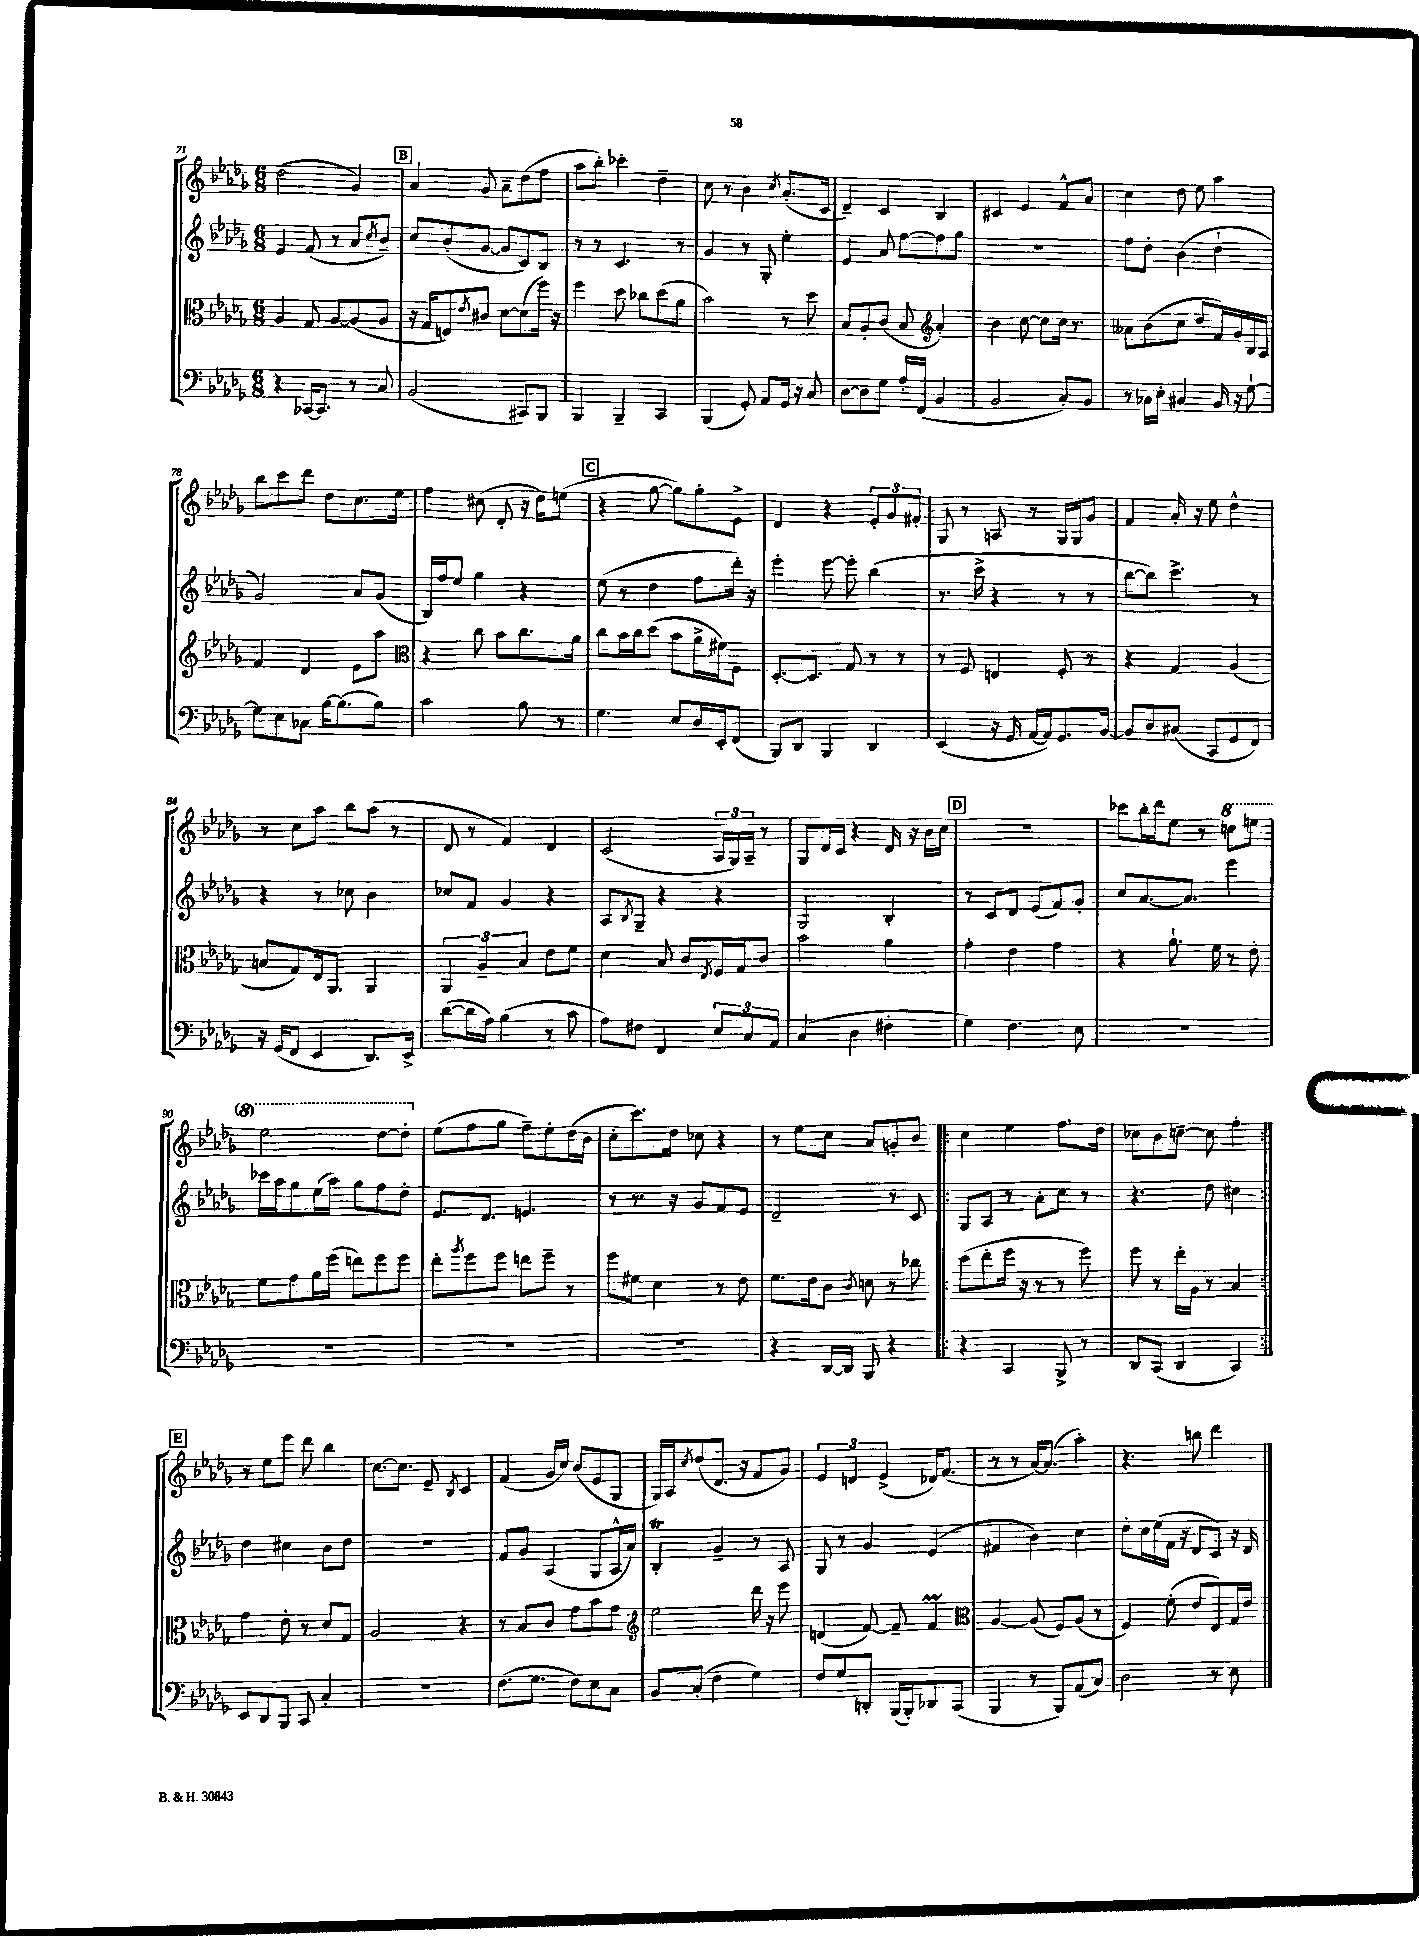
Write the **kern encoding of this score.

**kern	**kern	**kern	**kern
*staff4	*staff3	*staff2	*staff1
*clefF4	*clefC3	*clefG2	*clefG2
*k[b-e-a-d-g-]	*k[b-e-a-d-g-]	*k[b-e-a-d-g-]	*k[b-e-a-d-g-]
*M6/8	*M6/8	*M6/8	*M6/8
4r	4A-/	4e-/	(2dd-\
[16CC-/LK	8G-/	(8f/	.
8.CC-/]J	.	.	.
.	[8A-/L	8r	.
8r	(8A-/]	8a-/L	4g-/)
.	.	8qcc/	.
8C/	8A-/J	8b-~/J)	.
=	=	=	=
(2BB-/	16r	8cc/L	4a-/
.	16G-/LK	.	.
.	8E/)	(8b-'/	.
.	8qe-/	.	.
.	8c#/J	[8g-/J	8g-/
.	[8d-\L	8g-/]L	8a-~\L
8CC#/L)	(8d-\]	8c/)	(8dd-\
8BBB-/J	16ff\Jk)	8B-/J	8ff\J
.	16r	.	.
=	=	=	=
4BBB-/	4ff\	8r	8aa-\L
.	.	8r	8bb-'\J)
4BBB-~/	8dd-\	4.c/	4ccc-'\
.	8cc-\L	.	.
4CC/	(8dd-\	.	4dd-~\
.	8a-\J	8r	.
=	=	=	=
(4BBB-/	2b-\)	4g-/	8cc\
.	.	.	8r
8GG-'/)	.	8r	4b-\
8AA-/L	.	8G-'/	.
.	.	.	8qcc/
16GG-/Jk	8r	4ee-'\	(8.a-'/L
16r	.	.	.
8C/	8dd-\	.	.
.	.	.	16c/Jk
=	=	=	=
[8D-\L	8B-/L	4e-/	4d-~/)
8D-\]	8A-'/	.	.
8G-\J	(8c/J	8a-/	4c/
16A-'/LL	8B-/	[8ff\L	.
(16FF/JJ	.	.	.
*	*clefG2	*	*
4BB-/	4a-'/)	8ff\]	4B-/
.	.	8gg-\J	.
=	=	=	=
2BB-/	4b-\	2.r	4c#/
.	[8cc\	.	4e-/
.	8cc\]L	.	.
8C'/L)	16cc\Jk	.	8f^^/L
.	8.r	.	.
8BB-/J	.	.	8a-/J
=	=	=	=
8r	8a--\L	8ff\L	4cc\
16C-\LL	(8b-\	8dd-'\J	.
16E-'\JJ	.	.	.
4C#/	8cc\J	(4b-\	8dd-\
.	8dd-/L	.	8ee-\
16BB-/	16f/L)	4dd-`\	4aa-\
16r	16g-/	.	.
[8G-`\	16B-/	.	.
.	16A-/JJ	.	.
=	=	=	=
8G-\]L	4f/	2g-/)	8bb-\L
8E-\	.	.	8ccc\
8C-\J	4d-/	.	8ddd-\J
[16B-\LK	.	.	8dd-\L
(8.B-\]	.	.	.
.	8e-\L	8a-/L	8.cc\
8B-\J)	8aa-\J	(8g-/J	.
.	.	.	16ee-\Jk
=	=	=	=
*	*clefC3	*	*
2c\	4r	16B-/LL)	4ff\
.	.	16ff/J	.
.	.	8ee-/J	.
.	8cc\	4gg-\	(8cc#\
.	8b-\L	.	8d-'/
8B-\	8.cc\	4r	16r
.	.	.	16dd-\LK)
8r	.	.	(8ee\J
.	16a-\Jk	.	.
=	=	=	=
4.G-\	8cc\L	(8ee-\	4r
.	16b-\L	8r	.
.	16cc\J	.	.
.	(8dd-\J	4dd-\	[8gg-\
8E-/L	8b-\L	.	8gg-\]L)
16D-/L	16a-^\L	8ff\L	8gg-'\
16EE-'/J	16f#\J)	.	.
(8FF/J	8F\J	16ddd-'\Jk)	8e-^\J
.	.	16r	.
=	=	=	=
8BBB-/L)	[8.D-'/L	4eee-'\	4d-/
8DD-/J	.	.	.
.	8.D-/]J	.	.
4BBB-/	.	[8eee-\	4r
.	8G-/	8eee-'\]	.
4DD-/	8r	(4bb-\	12e-'/L
.	.	.	12g-/
.	8r	.	.
.	.	.	12f#'/J
=	=	=	=
(4EE-/	8r	8.r	8G-/
.	8F/	.	8r
.	.	16ccc^\	.
16r	4E/	4r	8A/
16GG-/	.	.	.
[16AA-/LL	.	.	8r
16AA-/]J)	.	.	.
8.GG-/	8F'/	8r	16G-/LL
.	.	.	16G-/J
.	8r	8r	8g-/J
[16BB-/Jk	.	.	.
=	=	=	=
8BB-/]L	4r	[8bb-\L	4f/
8D-/	.	8bb-\]J)	.
(8C#/J	4G-/	4.ccc^\	16a-'/
.	.	.	16r
8CC/L	.	.	8ee-\
8GG-/	(4A-/	.	4dd-^^\
8FF/J)	.	8r	.
=	=	=	=
16r	8B/L	4r	8r
(16GG-/LK	.	.	.
8FF/J	8G-/)	.	8cc\L
4EE-/	16E-/k	8r	8aa-\J
.	8.AA-/J	.	.
.	.	8cc-\	8bb-\L
8.DD-/L)	4AA-/	4b-\	(8aa-\J
.	.	.	8r
16EE-^/Jk	.	.	.
=	=	=	=
([8d-\L	6AA-/	8cc-/L	8d-/
16d-\]L	.	8f/J	8r
.	6A-~/	.	.
16A-\JJ)	.	.	.
(4B-\	.	4g-/	4f/)
.	6B-/	.	.
8r	8e-\L	4r	4d-/
8c\	8f\J	.	.
=	=	=	=
8A-\L)	4d-\	8A-/L	(2c/
.	.	8qB-/	.
8F#\J	.	8G-~/J	.
4FF/	8B-/	4r	.
.	8c/L	.	.
.	8qE-/	.	.
12E-/L	16F/L	4r	24A-/LL
.	.	.	24G-/)
.	16G-/J	.	.
12C/	.	.	24A-~/JJ
.	8c/J	.	8r
12AA-/J	.	.	.
=	=	=	=
(4C/	2b-\	2G-/	8G-/L
.	.	.	16d-/L
.	.	.	16c/JJ
4D-\	.	.	4r
4F#'\	4a-\	4B-'/	16d-/
.	.	.	16r
.	.	.	16b-\LL
.	.	.	16cc\JJ
=	=	=	=
4G-\)	4g-'\	8r	2.r
.	.	8c/L	.
4.F\	4e-\	8d-/J	.
.	.	(8e-/L	.
.	4g-\	8f/)	.
8E-\	.	8g-'/J	.
=	=	=	=
2.r	4r	8cc/L	8ccc-\L
.	.	[8.a-/	16bb-'\L
.	.	.	16ddd-\J
.	8.a-`\	.	8ee-\J
.	.	8.a-/]J	.
.	.	.	8r
.	16f\	.	.
.	8r	4eee-\	8ccc\L
.	8e-'\	.	8eee\J
=	=	=	=
2.r	8f\L	16ccc-\LL	2eee-\
.	.	16aa-\J	.
.	8g-\	8gg-\	.
.	16a-\L	(16ee-\L	.
.	(16ff\JJ	16aa-\JJ)	.
.	8ee\L)	8gg-\L	.
.	8ff\	8ff\	[8ddd-\L
.	8ff\J	8dd-'\J	8ddd-'\]J
=	=	=	=
2.r	8ee-'\L	8.e-/L	(8ee-\L
.	8qaa-/	.	.
.	8ff\	.	8ff\
.	.	8.d-/J	.
.	8ff\J	.	8gg-\J
.	8ee\L	4.e/	8ff~\L)
.	8ff~\J	.	8ee-'\
.	8r	.	(16dd-\L
.	.	.	16b-\JJ
=	=	=	=
2.r	8ff\L	8r	8cc'\L
.	8f#\J	8.r	8.ccc\)
.	4d-\	.	.
.	.	16r	16dd-\Jk
.	.	8g-/L	8cc-\
.	8r	8f/	4r
.	8e-\	8e-/J	.
=	=	=	=
4r	8.f\L	2d-~/	8r
.	.	.	8ee-\L
.	16e-\k	.	.
[16DD-/LL	8c\J	.	8cc\J
16DD-/]JJ	.	.	.
.	8qc/	.	.
8BBB-/	8d\	.	8a-/L
4r	8r	8r	8g'/
.	8cc-\	8c/	8b-/J
=!|:	=!|:	=!|:	=!|:
4r	(8dd-\L	8G-/L	4cc\
.	8ee-'\	8A-/J	.
4CC/	16ff\Jk	8r	4ee-\
.	16r	.	.
.	8r	8a-'\L	.
8BBB-^/	8r	8cc\J	8.ff\L
8r	8ff\)	8r	.
.	.	.	16dd-\Jk
=	=	=	=
8DD-/L	8ff\	4.r	8cc-\L
(8CC/J	8r	.	8b-\
4DD-/	16ee-'\LL	.	[8cc~\J
.	16A-\JJ	.	.
.	8r	8dd-\	8cc\]
4CC/)	4B-/	4cc#\	4ff'\
=:|!	=:|!	=:|!	=:|!
8EE-/L	4g-\	4dd-\	8r
8DD-/	.	.	8ee-\L
8BBB-/J	8e-'\	4cc#\	8eee-\J
8CC/	8r	.	8ddd-\
4C'/	8d-/L	8b-\L	4bb-\
.	8G-/J	8dd-\J	.
=	=	=	=
2.r	2A-/	2.r	[8.cc\L
.	.	.	8.cc\]J
.	.	.	8e-~/
.	.	.	8qB-/
.	4r	.	4c/
=	=	=	=
(8.F\L	8r	8f/L	(4f/
.	8B-/L	8g-/J	.
8.G-\J	.	.	.
.	8c/J	(4A-/	16g-/LL
.	.	.	16cc/JJ)
8F\L)	8g-\L	.	(8b-/L
8E-\	8b-\	8G-/L	8e-/
8C\J	8g-\J	16A-^^/L	8G-/J
.	.	16a-/JJ)	.
=	=	=	=
*	*clefG2	*	*
8BB-/L	2ee-\	4B-'/	16G-/LL)
.	.	.	16A-/J
.	.	.	8qcc/
(8C'/J	.	.	(8dd-/
4F\	.	4g-~/	8.d-/J
.	.	.	16r
4G-\)	16ddd-\	8r	8f/L
.	16r	.	.
.	8eee-\	8A-/	8g-/J)
=	=	=	=
8F/L	(4d/	8G-/	6e-/
8G-/	.	8r	.
.	.	.	6d/
8DD'/J	[8f/)	4g-/	.
.	.	.	(6e-^/
(16BBB-/LL	8f~/]	.	.
16BBB-'/J)	.	.	.
8DD-/	4f/	(4e-/	16d-/LK)
.	.	.	(8.f/J
(8CC/J	.	.	.
=	=	=	=
*	*clefC3	*	*
4BBB-/	[4A-/	4f#/	8r
.	.	.	8r
8r	(8A-/]	4b-\)	[16a-/LK)
.	.	.	(8.a-/]J
8BBB-/L)	8F/L)	.	.
(8AA-/	(8A-/J	4cc\	4aa-'\)
8C/J)	8r	.	.
=	=	=	=
2D-\	4F/)	8dd-'\L	4.r
.	.	16cc\L	.
.	.	(16ee-\	.
.	(8f'\	16f\JJ	.
.	.	16r	.
.	8e-/L	8d-/L	8bb\
8r	8E-/)	8c/J)	4ddd-\
8E-\	16G-/L	16r	.
.	16e-/JJ	16d-/	.
==	==	==	==
*-	*-	*-	*-
